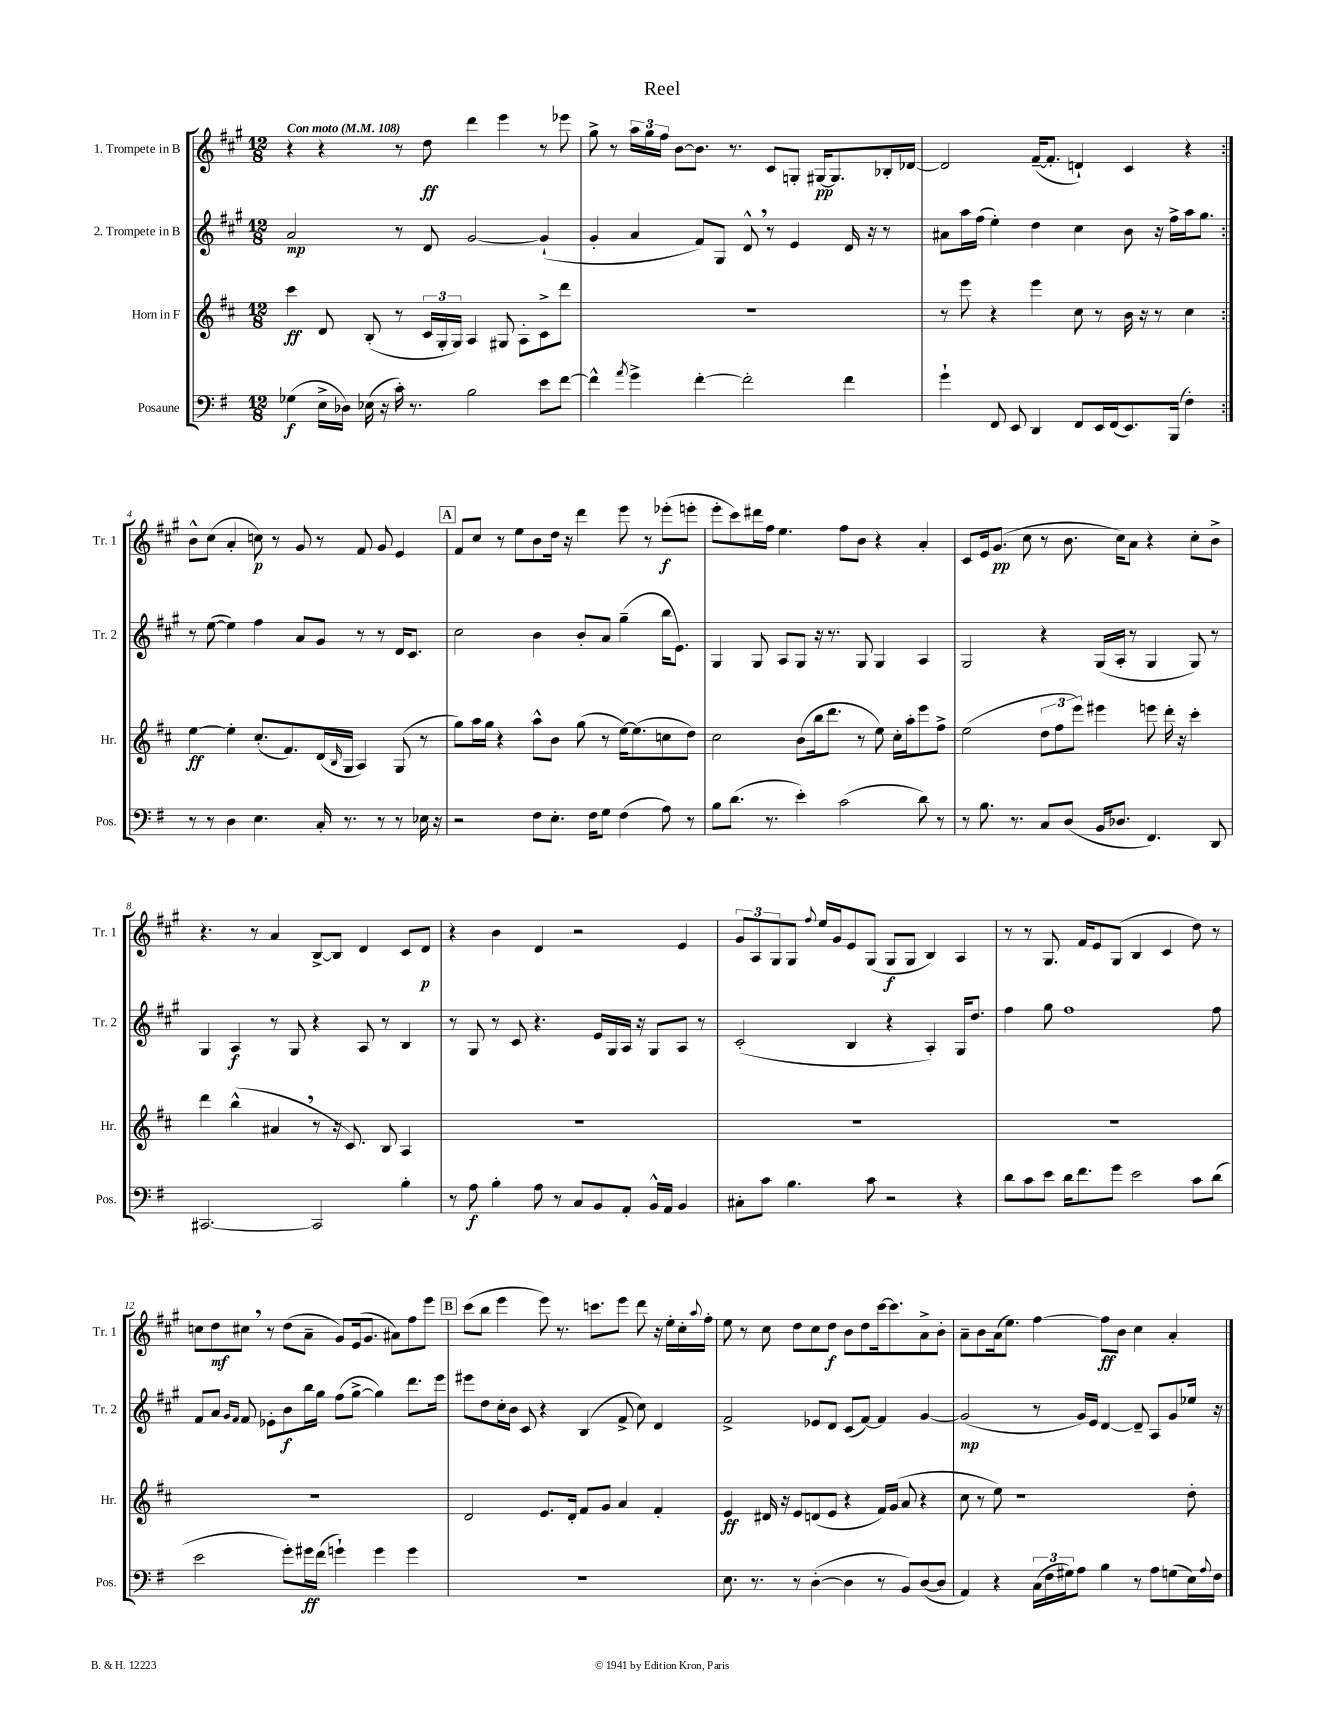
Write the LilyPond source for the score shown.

\header { title = "Reel" }
<<
\new StaffGroup <<
\new Staff = "s0" \with { instrumentName = "1. Trompete in B" shortInstrumentName = "Tr. 1" } {
    \clef treble \key a \major \numericTimeSignature \time 12/8 \tempo "Con moto" 4 = 108
    \repeat volta 2 { r4 r4 r8 d''8\ff d'''4 e'''4 r8 ees'''8 |
    gis''8-> r8 \tuplet 3/2 { a''16 gis''16 fis''16 } b'8~ b'8. r8. cis'8 g8-. gis16~\pp gis8. bes16-. des'16~ |
    des'2 fis'16~--( fis'8.-. d'4-!) cis'4 r4 | }
    b'8-^ cis''8( a'4-. c''8\p) r8 gis'8 r8 fis'8 gis'8 e'4 |
    \mark \markup { \box "A" } fis'8 cis''8 r8 e''8 b'8 d''16 r16 d'''4 e'''8 r8 ees'''8-.\f( e'''8-. |
    e'''8-. cis'''8) dis'''16 fis''16 e''4. fis''8 b'8 r4 a'4-. |
    cis'8 e'16 gis'8.\pp( cis''8 r8 b'8. cis''16) a'8 r4 cis''8-. b'8-> |
    r4. r8 a'4 b8~-> b8 d'4 cis'8 d'8\p |
    r4 b'4 d'4 r2 e'4 |
    \tuplet 3/2 { gis'8 a8 gis8 } gis8 \appoggiatura { fis''8 } e''16 gis'16 e'8 gis8( gis8\f gis8 b4) a4 |
    r8 r8 gis8. fis'16 e'8 gis8( b4 cis'4 d''8) r8 |
    c''8 d''8\mf cis''8 \breathe r8 d''8( a'8-- gis'8) e'16( gis'8. ais'8) fis''8 e'''8 |
    \mark \markup { \box "B" } cis'''8( b''8 e'''4 e'''8) r8. c'''8. e'''8 d'''8 r16 e''16-. cis''16-. \appoggiatura { a''8 } fis''16-. |
    e''8 r8 cis''8 d''8 cis''8 d''8\f b'8 d''8 cis'''16~ cis'''8. a'8-> b'8-. |
    a'8-- b'8 a'16( e''8.) fis''4~ fis''8\ff b'8 cis''4 a'4-. \bar "|." |
}
\new Staff = "s1" \with { instrumentName = "2. Trompete in B" shortInstrumentName = "Tr. 2" } {
    \clef treble \key a \major \numericTimeSignature \time 12/8
    \repeat volta 2 { a'2\mp r8 d'8 gis'2~ gis'4-!( |
    gis'4-. a'4 fis'8) gis8 d'8-^ \breathe r8 e'4 d'16 r16 r8 |
    ais'8 a''16 fis''16( e''4-.) d''4 cis''4 b'8 r16 fis''16-> a''16 gis''8. | }
    r8 e''8~( e''4) fis''4 a'8 gis'8 r8 r8 d'16 cis'8. |
    \mark \markup { \box "A" } cis''2 b'4 b'8-. a'8 gis''4--( b''16 e'8.) |
    gis4 gis8 a8 gis8 r16 r8. gis8 gis4 a4 |
    gis2 r4 gis16( a16-. r8 gis4 gis8) r8 |
    gis4 a4\f r8 gis8 r4 a8 r8 b4 |
    r8 gis8 r8 cis'8 r4. e'16 gis16 a16 r16 gis8 a8 r8 |
    cis'2-.( b4 r4 a4-.) gis16 d''8. |
    fis''4 gis''8 fis''1 fis''8 |
    fis'8 a'8 \grace { gis'16 fis'16 } fis'8 ees'8-. b'8\f b''16 gis''16 fis''8( gis''8~-> gis''4) d'''8. e'''16 |
    \mark \markup { \box "B" } eis'''8 d''8 cis''16-. b'16 cis'8 r4 b4( fis'8-> cis''8) d'4 |
    fis'2-> ees'8 d'8 cis'8( fis'8~) fis'4 gis'4~ |
    gis'2\mp( r8 gis'16) e'16 d'4~ d'8-- a8 gis'8 ees''16 r16 \bar "|." |
}
\new Staff = "s2" \with { instrumentName = "Horn in F" shortInstrumentName = "Hr." } {
    \clef treble \key d \major \numericTimeSignature \time 12/8
    \repeat volta 2 { cis'''4\ff d'8 b8-.( r8 \tuplet 3/2 { cis'16 g16-. g16) } a4 gis8 a8-. cis'8-> d'''8 |
    R1. |
    r8 e'''8 r4 e'''4 cis''8 r8 b'16 r16 r8 cis''4 | }
    e''4~\ff e''4-. cis''8.-.( fis'8.) d'16( \grace { b16 } g16 a4) g8( r8 |
    \mark \markup { \box "A" } g''8) a''16 g''16 r4 a''8-^ b'8 g''8( r8 e''16~) e''8.( c''8 d''8) |
    cis''2 b'8( b''16 d'''8. r8 e''8) cis''16-. a''16-. e'''8 fis''8-> |
    e''2( \tuplet 3/2 { d''8 fis''8 e'''8) } eis'''4 e'''8 d'''16-. r16 cis'''4-. |
    d'''4 b''4-^( ais'4 \breathe r8 r16 cis'8.) b8 a4 |
    R1. |
    R1. |
    R1. |
    R1. |
    \mark \markup { \box "B" } d'2 e'8. d'16-. fis'8 g'8 a'4 fis'4-. |
    e'4\ff dis'16 r16 e'8 d'8( e'8 r4 fis'16) g'16( a'8 r4 |
    cis''8 r8 e''8) r1 d''8-. \bar "|." |
}
\new Staff = "s3" \with { instrumentName = "Posaune" shortInstrumentName = "Pos." } {
    \clef bass \key g \major \numericTimeSignature \time 12/8
    \repeat volta 2 { ges4\f( e16-> des16) ees16( r16 c'16-.) r8. b2 e'8 fis'8~ |
    fis'4-^ \acciaccatura { a'8 } g'4-> fis'4~-. fis'2-. fis'4 |
    g'4-! fis,8 e,8 d,4 fis,8 e,16 fis,16( e,8.) b,,16( fis4-.) | }
    r8 r8 d4 e4. c16-. r8. r8 r8 ees16 r16 |
    \mark \markup { \box "A" } r2 fis8 e8.-. fis16 g8 fis4( a8) r8 |
    b8 d'8.( r8. e'4-.) c'2( d'8) r8 |
    r8 b8. r8. c8 d8( b,16 des8. fis,4.) d,8 |
    cis,2.~ cis,2 b4-. |
    r8 a8\f b4-. a8 r8 c8 b,8 a,8-. b,16-^ a,16 b,4 |
    cis8-. c'8 b4. c'8 r2 r4 |
    d'8 c'8 e'8 d'16 fis'8. g'8 e'2 c'8 d'8( |
    e'2 g'8-.) gis'16\ff fis'16( g'4-!) g'4 g'4 |
    \mark \markup { \box "B" } R1. |
    e8. r8. r8 d4~-.( d4 r8 b,8) d8~( d8 |
    a,4) r4 \tuplet 3/2 { c16( fis16 gis16) } a8 b4 r8 a8 g8( e16) \appoggiatura { a8 } fis16 \bar "|." |
}
>>
>>
